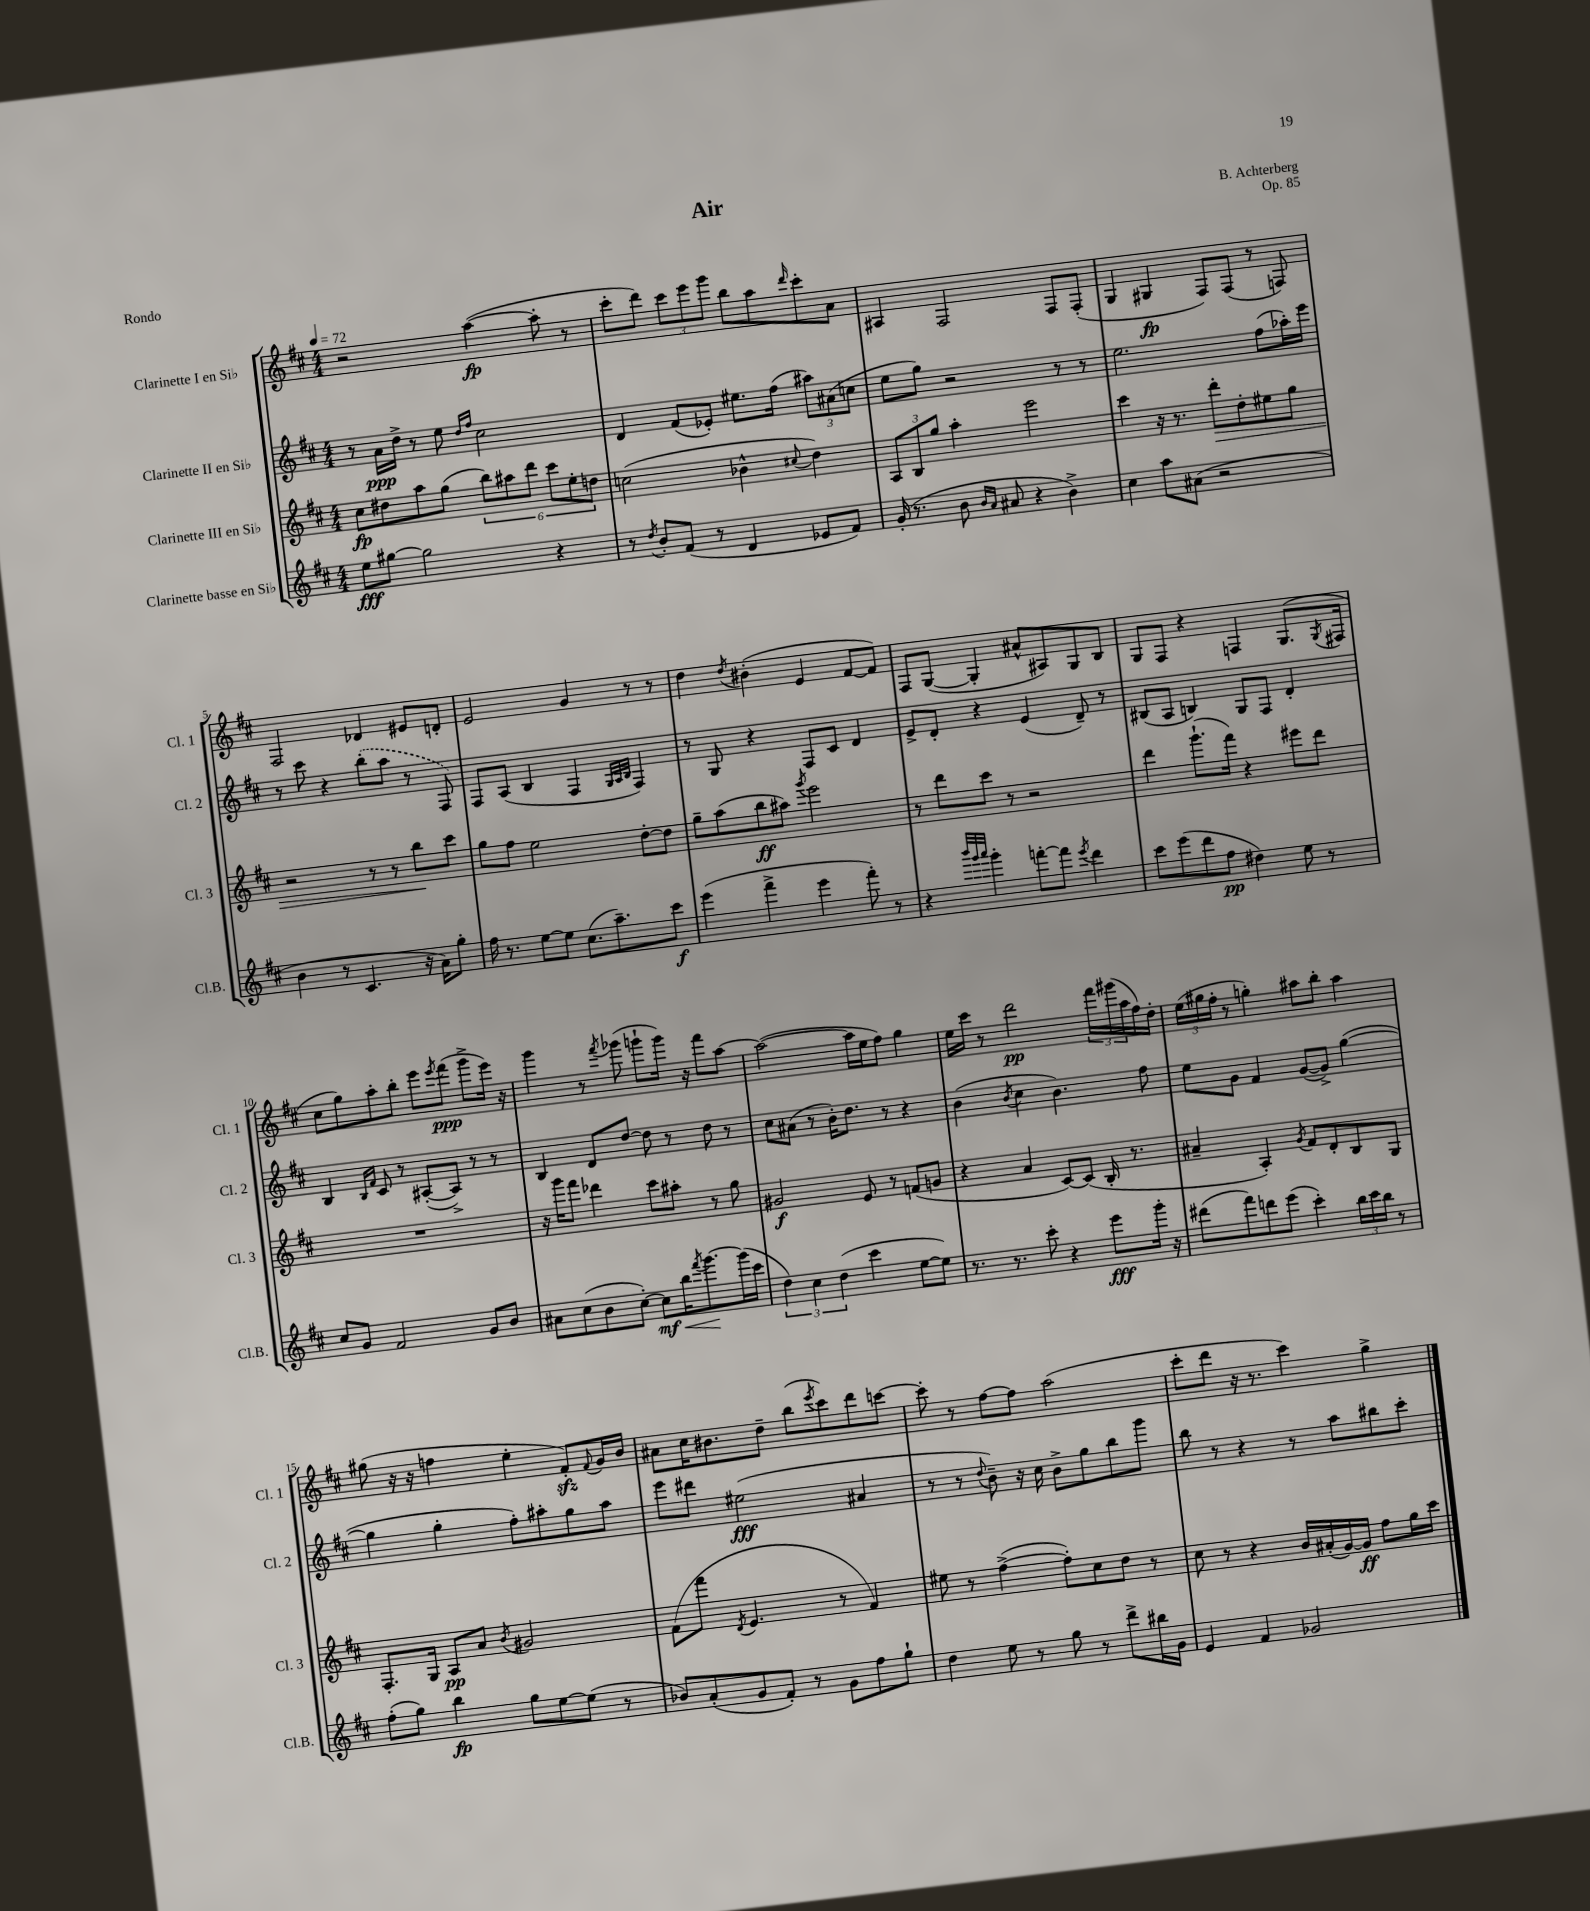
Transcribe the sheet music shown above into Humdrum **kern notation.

**kern	**kern	**kern	**kern
*staff4	*staff3	*staff2	*staff1
*clefG2	*clefG2	*clefG2	*clefG2
*k[f#c#]	*k[f#c#]	*k[f#c#]	*k[f#c#]
*M4/4	*M4/4	*M4/4	*M4/4
*MM72	*MM72	*MM72	*MM72
8ee\L	8cc#\L	8r	2r
[8gg#\J	8dd#\	16a\LL	.
.	.	16dd^\JJ	.
2gg#\]	8aa\	8r	.
.	(8gg\J	8ee\	.
.	.	16qqdd/LL	.
.	.	16qqff#/JJ	.
.	12bb\L)	2cc#\	([4aa\
.	12aa#\	.	.
.	12ddd\J	.	.
4r	12ccc#\L	.	8aa'\]
.	12ee'\	.	.
.	.	.	8r
.	12dd\J	.	.
=	=	=	=
8r	(2cc\	4d/	8ccc#'\L
8qdd/	.	.	.
8b'/L	.	.	8ddd\J)
(8f#/J	.	(8f#/L	12ccc#\L
.	.	.	12eee\
8r	.	8e-'/J)	.
.	.	.	12ggg\J
4d/	4b-^^\	8.ee#\L	8bb\L
.	.	.	8aa\
.	.	(16ff#\Jk	.
.	8qqcc#/	.	16qqddd/
8e-/L	4dd\)	12aa#\L)	8ccc#'\
.	.	(12a#\	.
8f#/J)	.	.	8a\J
.	.	12cc\J	.
=	=	=	=
(16g'/	12A/L	8ee\L	4A#/
8.r	.	.	.
.	12B/	.	.
.	.	8gg\J)	.
.	12gg/J	.	.
8b\	4aa'\	2r	2F#/
16qqb/LL	.	.	.
16qqa/JJ	.	.	.
8a#/	.	.	.
4r	2eee\	.	.
4b^\)	.	8r	8F#/L
.	.	8r	(8F#'/J
=	=	=	=
4cc#\	4ccc#\	2.ee\	4G/
8aa\L	16r	.	4G#/
.	8.r	.	.
(8a#\J	.	.	.
2r	8ddd'\L	.	8F#/L)
.	8dd'\	.	(8F#/J
.	8ee#\	(8ff#\L	8r
.	8gg\J	16aa-'\L)	8F/)
.	.	16eee\JJ	.
=	=	=	=
4b\	2r	8r	2F#/
.	.	8ccc#\	.
8r	.	4r	.
4.c#/	.	.	.
.	8r	(8bb'\L	4d-/
.	8r	8aa\J	.
16r	8bb\L	8r	8e#/L
16a\LK)	.	.	.
8gg'\J	8ccc#\J	8F#/)	8d'/J
=	=	=	=
16ff#\	8gg\L	8F#/L	2e/
8.r	.	.	.
.	8ff#\J	(8A/J	.
[8ee\L	2ee\	4B/	.
8ee\]J	.	.	.
(8.cc#\L	.	4F#/	4g/
8.aa~\)	.	.	.
.	.	32qqG/LLL	.
.	.	32qqA/	.
.	.	32qqB/JJJ	.
.	[8dd'\L	4F#/)	8r
8ccc#\J	8dd\]J	.	8r
=	=	=	=
(4eee\	8gg~\L	8r	4dd\
.	(8aa\	8G/	.
.	.	.	8qdd/
4fff#^\	8bb\	4r	(4b#'\
.	8aa#\J)	.	.
.	8qggg/	.	.
4eee\	2eee\	8F#/L	4e/
.	.	8c#/J	.
8fff#'\)	.	4d/	[8f#/L
8r	.	.	8f#/]J)
=	=	=	=
4r	8r	8e^/L	8F#/L
.	8ddd\L	8d'/J	([8G/J
32qqbbb/LLL	.	.	.
32qqggg/	.	.	.
32qqaaa/JJJ	.	.	.
4ggg'\	8ccc#\J	4r	4G'/]
.	8r	.	.
[8fff'\L	2r	(4e/	8a#^^/L
8fff\]J	.	.	8A#/)
8qeee/	.	.	.
4ddd\	.	8d~/)	8G/
.	.	8r	8B/J
=	=	=	=
8ccc#\L	4ddd\	(8B#/L	8G/L
(8eee\	.	8A/J	8F#/J
8ddd\	(8.ggg`\L	4B/)	4r
8ff#\J	.	.	.
.	16fff#\Jk)	.	.
4dd#\)	4r	8G/L	4F/
.	.	8F#/J	.
8ee\	8eee#\L	4d'/	(8.G/L
8r	8ddd\J	.	.
.	.	.	8qG/
.	.	.	16F#/Jk
=	=	=	=
8cc#/L	1r	4B/	8cc#\L
8g/J	.	.	8gg\)
.	.	16qqB/LL	.
.	.	16qqf#/JJ	.
2f#/	.	8c#/	8aa'\
.	.	8r	8bb'\J
.	.	([8A#'/L	8eee\L
.	.	.	8qeee/
.	.	8A#^/]J)	(8fff#\J
8g/L	.	8r	8ggg^\L
8b/J	.	8r	16eee\Jk)
.	.	.	16r
=	=	=	=
8a#\L	16r	4B/	4ggg\
.	16ggg\LK	.	.
(8cc#\	8fff#\J	.	.
8b\	4ddd-\	8d/L	8r
.	.	.	8qfff#/
[8cc#'\J)	.	[8dd/J	(8ggg-\
8cc#\]L	8ccc#\L	8dd\]	8ggg`\L
16bb\K	8aa#'\J	8r	16ggg\Jk)
8qfff#/	.	.	.
[8.ggg\	.	.	16r
.	8r	8dd\	8fff#\L
(16ggg\]L	8gg\	8r	[8aa\J
16ccc#\JJ	.	.	.
=	=	=	=
6dd\)	2g#/	8cc#\L	(2aa\_
.	.	(8a#\J	.
6cc#\	.	.	.
.	.	8r	.
(6dd\	.	.	.
.	.	16b'\LK)	.
.	.	8.dd\J	.
4ccc#\	8e/	.	16aa\]LL
.	.	.	16ee\J
.	8r	8r	8ff#\J)
[8ee\L	(8f/L	4r	4gg\
8ee\]J)	8g/J	.	.
=	=	=	=
8.r	4r	(4b\	16ee\LL
.	.	.	16ccc#\JJ
.	.	.	8r
8.r	.	.	.
.	.	8qb/	.
.	4a/	4cc#\	2ddd\
8ccc#'\	.	.	.
4r	[8c#/L)	4.b\)	.
.	(8c#/]J	.	.
8eee\L	16B'/	.	24fff#\LL
.	.	.	(24ggg#\
.	8.r	.	.
.	.	.	24aa\
16ggg'\Jk	.	8ff#\	16ff#\)
16r	.	.	16dd'\JJ
=	=	=	=
(8ddd#\L	4a#~/	8ee\L	(24ee\LL
.	.	.	24gg#\
.	.	.	24ff#'\JJ
8fff#\)	.	8g\J	8r
8ddd\	4A'/)	4f#/	4gg'\)
(8eee\J	.	.	.
.	8qg/	.	.
4ccc#'\)	8f#/L	([8g/L	8aa#\L
.	8d'/	8g^/]J)	8bb'\J
24bb\LL	8B/	([4gg\	4aa#\
24ccc#\	.	.	.
24bb\JJ	.	.	.
8r	8G/J	.	.
=	=	=	=
(8ff#'\L	8.F#'/L	4gg\]	(8gg#\
8gg\J)	.	.	16r
.	16G/Jk	.	16r
4bb\	8A/L	4gg'\	4ff\
.	8a/J	.	.
.	8qb/	.	.
8gg\L	2g#/	8ff#'\L)	4ee'\
[8ee\	.	8aa#'\	.
(8ee\]J	.	8gg\	8f#'/L)
.	.	.	8qqf#/
8r	.	8aa#\J	16g/L
.	.	.	16b/JJ
=	=	=	=
8b-/L)	(8f#\L	8eee\L	8a#\L
(8a'/	8fff#\J	8ddd#\J	16cc#\K
.	.	.	8.b#\
.	8qd/	.	.
8g/	4.e/	(2ee#\	.
8f#'/J)	.	.	8dd~\J
8r	.	.	(8bb\L
.	.	.	8qeee/
8g\L	8r	.	8ccc#\)
8ff#\	4f#/)	4a#/	8ddd\
8gg`\J	.	.	[8ccc\J
=	=	=	=
4dd\	8ee#\	8r	8ccc'\]
.	8r	8r	8r
.	.	8qqdd/	.
8ee\	([4ff#^\	8b~\)	[8ff#\L
8r	.	16r	8ff#\]J
.	.	16cc#\	.
8gg\	8ff#'\]L)	8b^\L	(2aa\
8r	8cc#\	8gg\	.
8ddd^\L	8dd\J	8bb\	.
16bb#\L	8r	8ggg\J	.
16g\JJ	.	.	.
=	=	=	=
4e/	8cc#\	8bb\	8ccc#'\L
.	8r	8r	8ddd\J
4f#/	4r	4r	16r
.	.	.	8.r
2g-/	16b/LL	8r	4ccc#\)
.	(16a#'/	.	.
.	[16g/)	8aa\L	.
.	16g/]JJ	.	.
.	8ff#\L	8bb#\	4gg^\
.	16gg\L	8ccc#'\J	.
.	16ccc#\JJ	.	.
==	==	==	==
*-	*-	*-	*-
